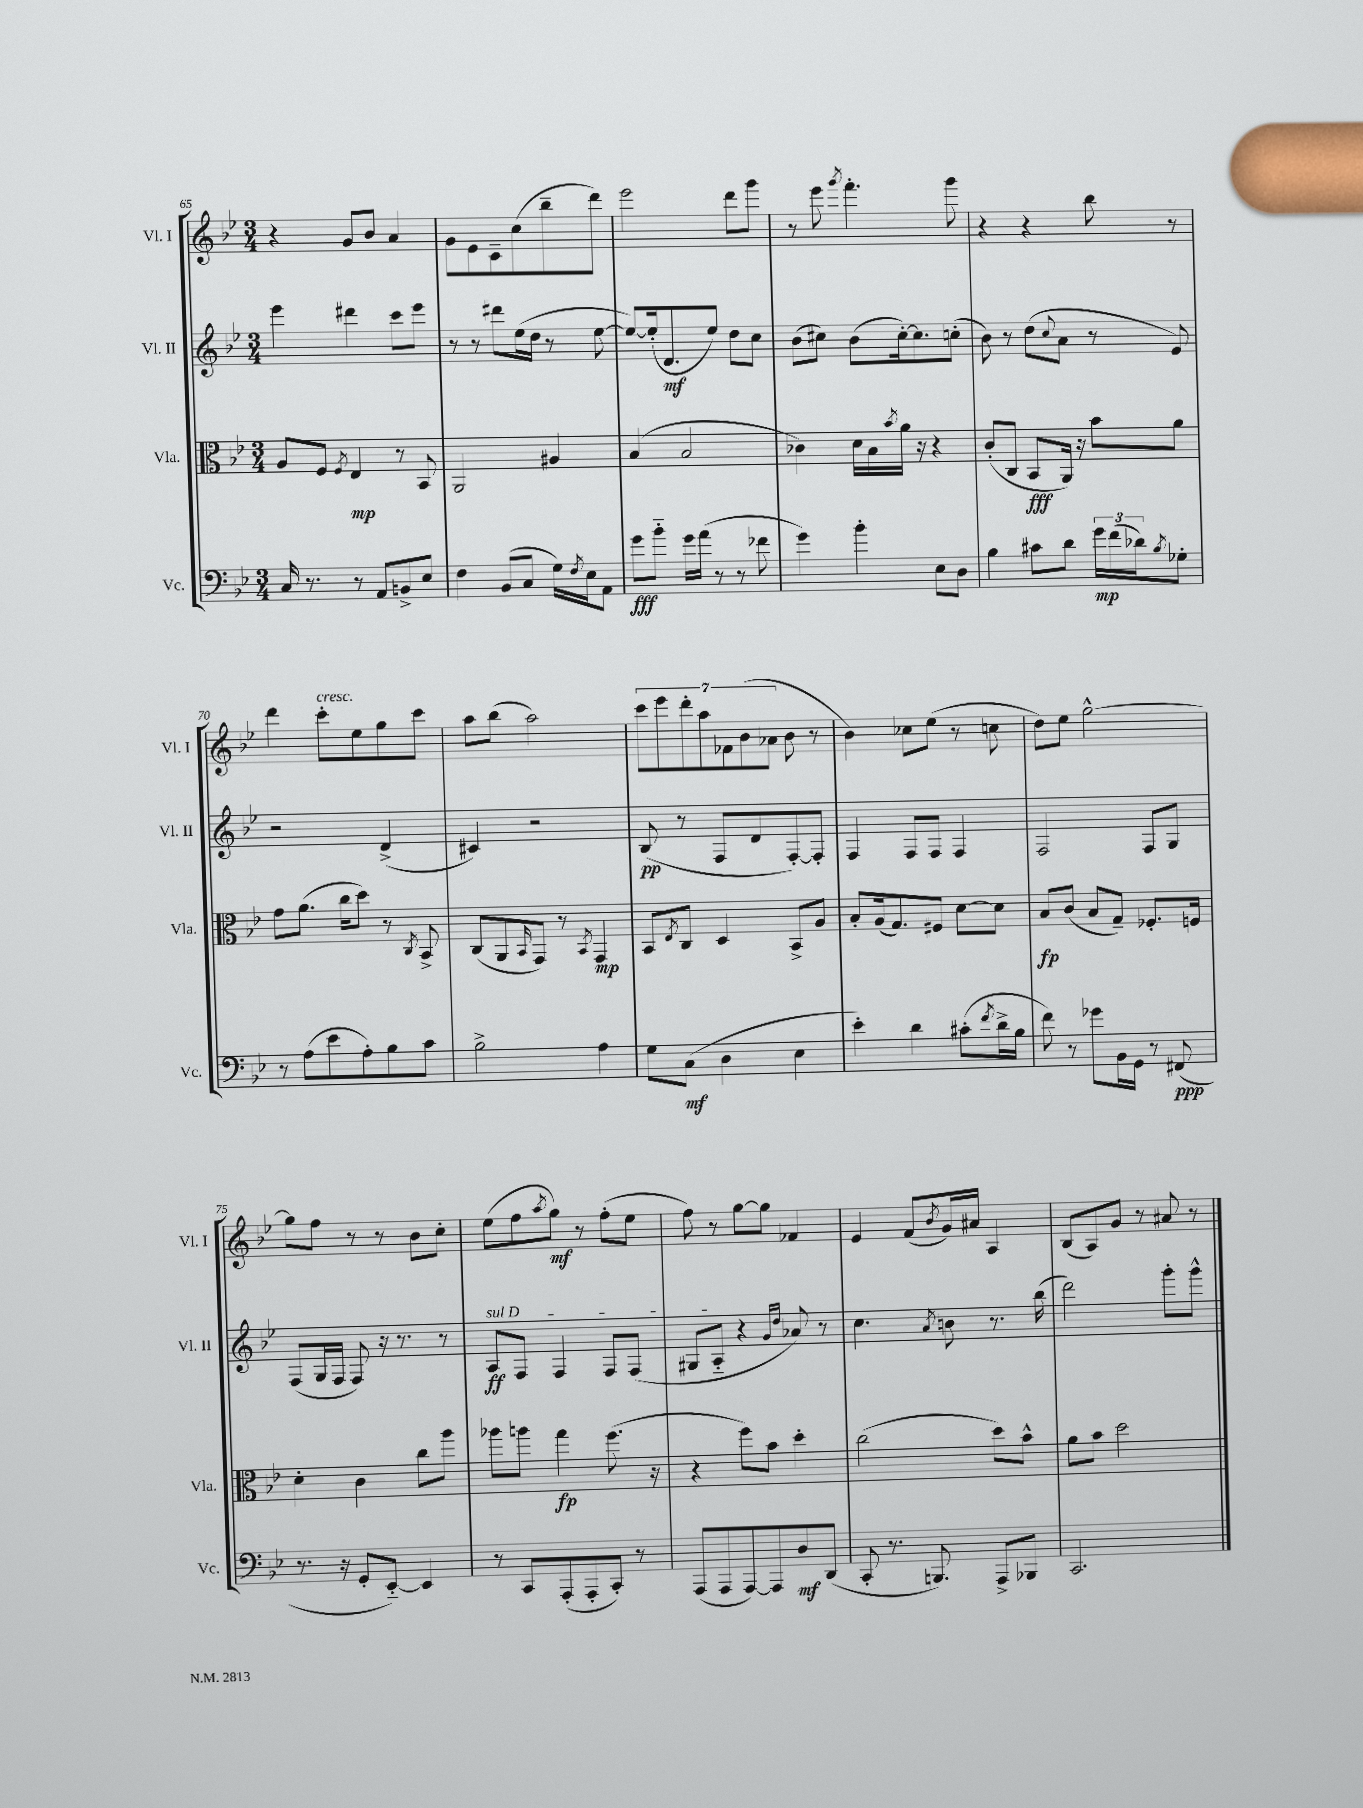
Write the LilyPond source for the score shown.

<<
\new StaffGroup <<
\new Staff = "s0" \with { instrumentName = "Vl. I" shortInstrumentName = "Vl. I" } {
    \clef treble \key bes \major \numericTimeSignature \time 3/4
    r4 g'8 bes'8 a'4 |
    g'8 ees'8 c'8-- c''8( bes''8-- d'''8) |
    ees'''2 d'''8 g'''8 |
    r8 ees'''8 \acciaccatura { g'''8 } f'''4.-. g'''8 |
    r4 r4 bes''8 r8 |
    d'''4 c'''8-.^\markup { \italic "cresc." } ees''8 g''8 c'''8 |
    a''8 bes''8( a''2) |
    \tuplet 7/4 { c'''8 ees'''8 d'''8-. a''8 fes'8 bes'8( aes'8 } bes'8 r8 |
    bes'4) ces''8 ees''8( r8 c''8 |
    d''8) ees''8 g''2~-^ |
    g''8 f''8 r8 r8 bes'8 c''8-. |
    ees''8( f''8 \acciaccatura { a''8 } g''8\mf) r8 f''8-.( ees''8 |
    f''8) r8 g''8~ g''8 fes'4 |
    ees'4 f'8( \acciaccatura { bes'8 } g'16) ais'16 a4 |
    bes8( a8) g'8 r8 ais'8 r8 \bar "|." |
}
\new Staff = "s1" \with { instrumentName = "Vl. II" shortInstrumentName = "Vl. II" } {
    \clef treble \key bes \major \numericTimeSignature \time 3/4
    ees'''4 dis'''4 c'''8 ees'''8 |
    r8 r8 dis'''8 ees''16( d''16 r8 ees''8~ |
    ees''8~) ees''16-.( d'8.\mf ees''8) d''8 c''8 |
    bes'8( cis''8) bes'8( cis''16~-.) cis''8. c''8-.( |
    bes'8) r8 d''8( \appoggiatura { c''8 } a'8 r8 ees'8) |
    r2 d'4->( |
    cis'4) r2 |
    bes8\pp( r8 f8 d'8 f8~-.) f8-. |
    f4 f8 f8 f4 |
    f2 f8 g8 |
    f8( g16 f16 f8) r16 r8. r8 |
    \once \override TextSpanner.bound-details.left.text = \markup { \italic "sul D" } a8\ff\startTextSpan f8 f4 f8 f8( |
    gis8 a8-_\stopTextSpan r4 \grace { g'16 d''16 } aes'8) r8 |
    c''4. \acciaccatura { a'8 } b'8 r8. bes''16( |
    d'''2) g'''8-. g'''8-^ \bar "|." |
}
\new Staff = "s2" \with { instrumentName = "Vla." shortInstrumentName = "Vla." } {
    \clef alto \key bes \major \numericTimeSignature \time 3/4
    a8 f8 \acciaccatura { f8 } ees4\mp r8 bes,8 |
    a,2 ais4 |
    bes4( bes2 |
    ces'4) d'16 bes16 \acciaccatura { bes'8 } a'16 r16 r4 |
    c'8-.( c8 bes,8\fff a,16) r16 bes'8 a'8 |
    g'8 a'8.( c''16 d''8) r8 \acciaccatura { c8 } bes,8-> |
    c8( a,8 \grace { bes,16 } g,8) r8 \acciaccatura { bes,8 } g,4\mp |
    bes,8 \acciaccatura { ees8 } c8 d4 bes,8-> a8 |
    bes8-. a16( g8.) fis8 d'8~ d'8 |
    bes8\fp c'8( bes8 g8--) fes8.-. f16 |
    d'4-. c'4 c''8 a''8 |
    aes''8 a''8 g''4\fp f''8.( r16 |
    r4 f''8) bes'8 d''4-. |
    c''2( d''8) bes'8-^ |
    a'8 bes'8 d''2 \bar "|." |
}
\new Staff = "s3" \with { instrumentName = "Vc." shortInstrumentName = "Vc." } {
    \clef bass \key bes \major \numericTimeSignature \time 3/4
    c16 r8. r8 a,8 b,8-> ees8 |
    f4 bes,8( c8 g16) \acciaccatura { f8 } ees16 a,8 |
    g'8\fff bes'8-_ g'16 a'16( r8 r8 fes'8 |
    g'4) bes'4-. ees8 d8 |
    bes4 cis'8 d'8 \tuplet 3/2 { g'16\mp f'16( des'16) } \acciaccatura { bes8 } ges8-. |
    r8 a8( ees'8 a8-.) bes8 c'8 |
    bes2-> a4 |
    g8 c8\mf( d4 ees4 |
    ees'4-.) d'4 cis'8-.( \acciaccatura { f'8 } d'16-> bes16 |
    f'8) r8 ges'8 bes,16 g,16 r8 fis,8\ppp( |
    r8. r16 g,8-. ees,8~-_) ees,4 |
    r8 c,8 a,,8-.( a,,8-. c,8-.) r8 |
    a,,8( a,,8 a,,8~) a,,8 d8\mf d,8( |
    c,8-. r8. b,,8.) a,,8-> bes,,8 |
    c,2. \bar "|." |
}
>>
>>
\layout { \context { \Score currentBarNumber = #65 } }
